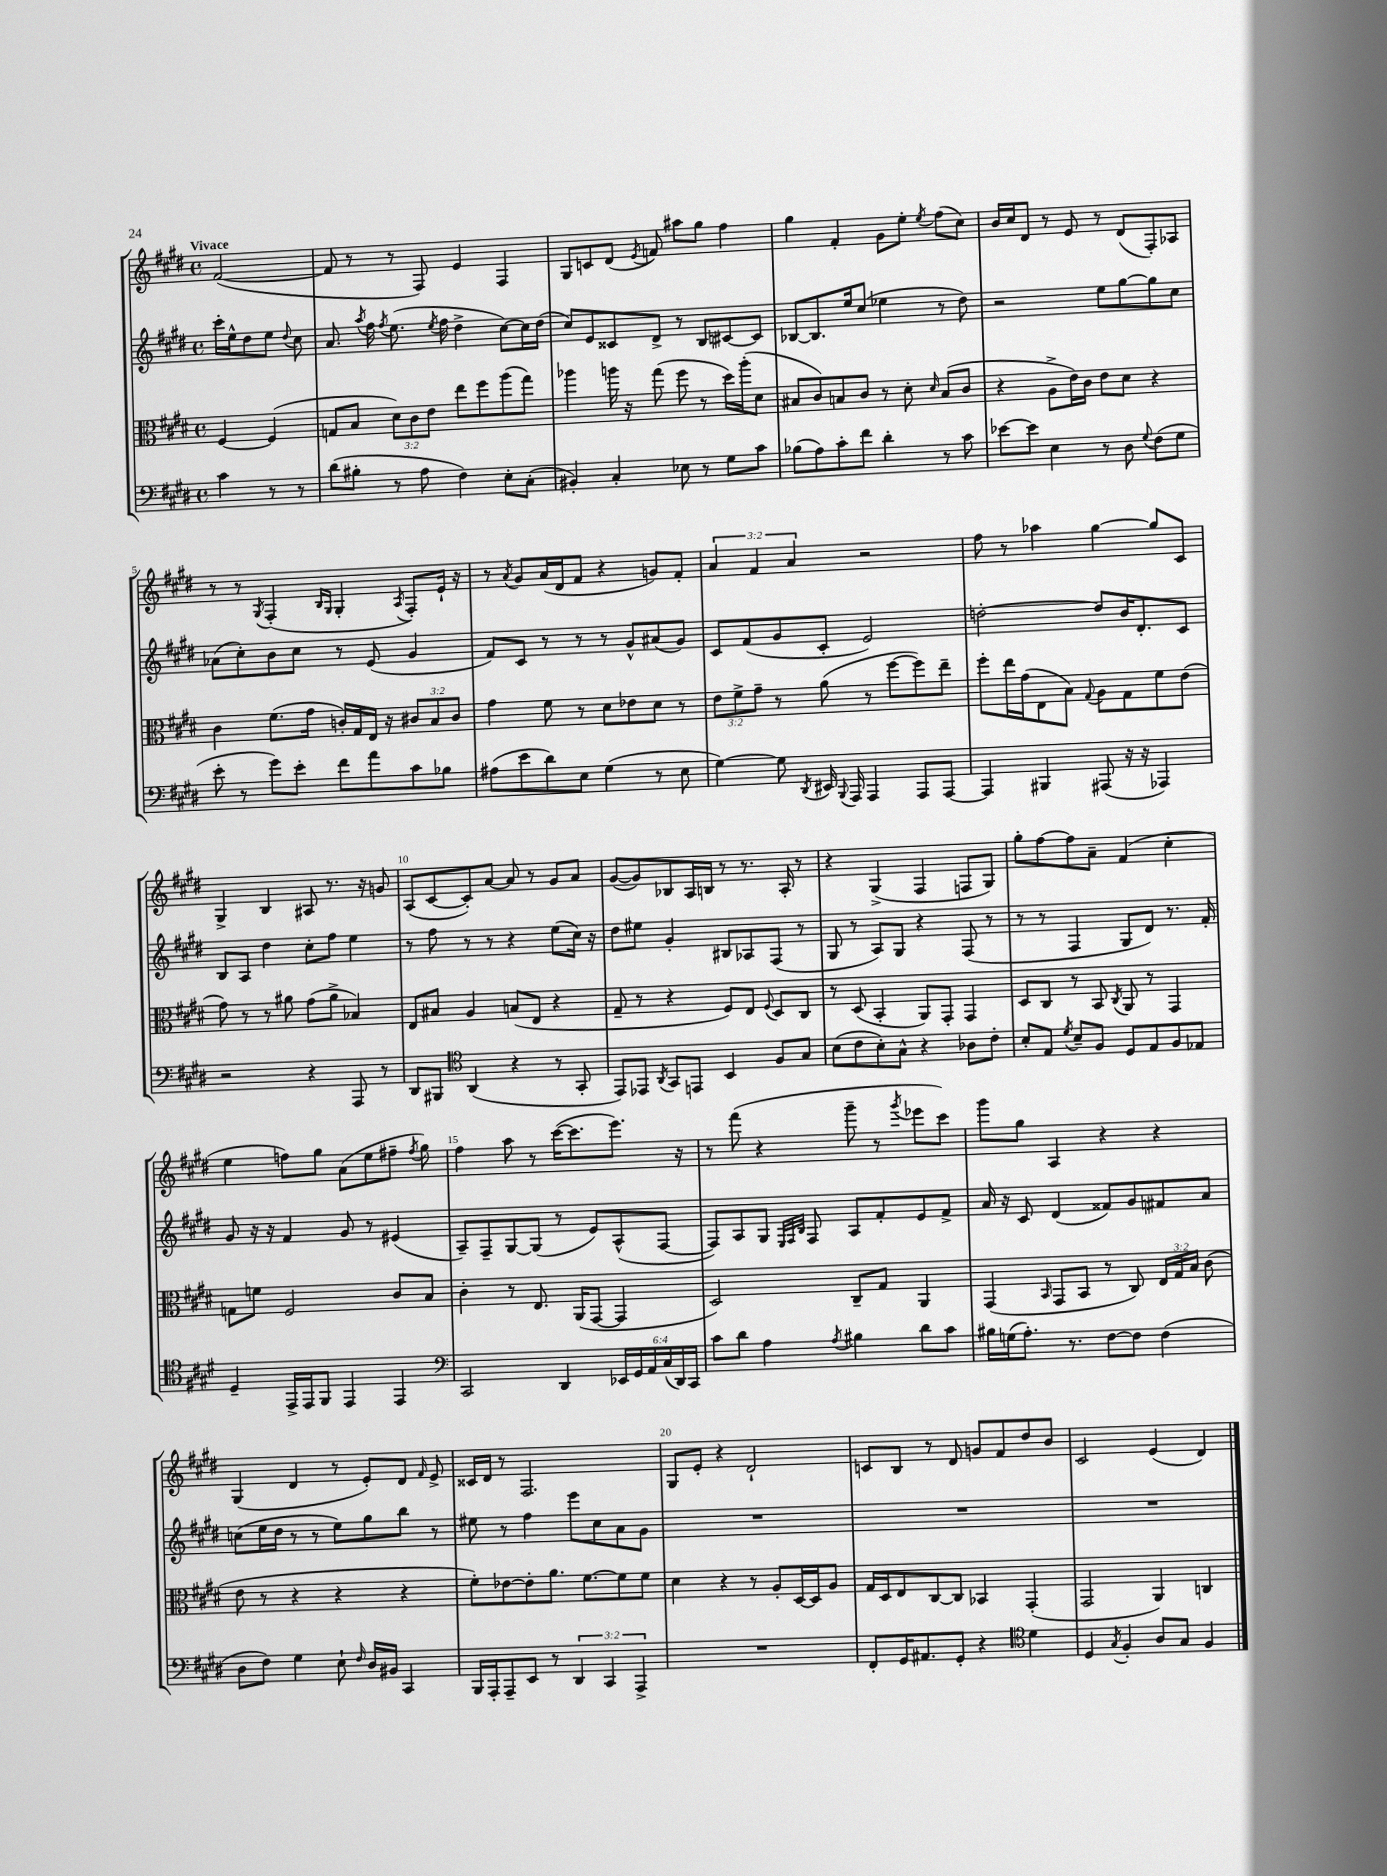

**kern	**kern	**kern	**kern
*staff4	*staff3	*staff2	*staff1
*clefF4	*clefC3	*clefG2	*clefG2
*k[f#c#g#d#]	*k[f#c#g#d#]	*k[f#c#g#d#]	*k[f#c#g#d#]
*M4/4	*M4/4	*M4/4	*M4/4
*met(c)	*met(c)	*met(c)	*met(c)
4c#	[4F#	16ccc#'	([2f#
.	.	16ee^^	.
.	.	8dd#	.
8r	(4F#]	8ee	.
.	.	8qqdd#	.
8r	.	8cc#	.
=	=	=	=
(8d#	8G	8.a	8f#]
8B#'	8B	.	8r
.	.	8qaa	.
.	.	16ff#	.
.	.	8qff#	.
8r	12d#)	(8.ee	8r
.	12c#	.	.
8A	.	.	8F#)
.	12e	.	.
.	.	8qee	.
.	.	16ff#	.
4F#)	8ee	4dd#^	4e
.	8ff#	.	.
8E'	(8aa	[8cc#)	4F#
(8C#'	8gg#)	16cc#]	.
.	.	(16dd#	.
=	=	=	=
4BB#')	4aa-	8cc#)	8G#
.	.	8e	8c
4C#'	16aa	8c##	(8d#
.	16r	.	.
.	.	.	8qe
.	(8gg#	8d#^	8f)
8E-	8ff#	8r	8aa#
8r	8r	8B	8gg#
8G#	16dd#)	[8c#	4ff#
.	(16aa'	.	.
8c#	8d#	8c#]	.
=	=	=	=
(8B-	8B#	[8B-	4gg#
8A)	8c#)	8.B-]	.
8c#'	8B	.	4f#'
.	.	16ee	.
8f#	8c#	(8cc#	.
4d#'	8r	4ee-	8g#
.	8d#'	.	8ee'
.	16qqd#	.	8qee
8r	(8B	8r	(8ff#
8c#	8c#	8dd#)	8cc#)
=	=	=	=
[8e-	4r	2r	16b
.	.	.	16cc#
8e-]	.	.	8d#
4E	8A^	.	8r
.	16e)	.	8e
.	16c#	.	.
8r	8e	8ee	8r
8D#	8d#	[8gg#	(8d#
8qqG#	.	.	.
(8F#	4r	8gg#]	8F#')
8G#	.	8cc#	8A-
=	=	=	=
8e'	4c#	(8a-	8r
8r	.	8cc#')	8r
.	.	.	8qG#
8g#)	(8.f#	8b	(4F#'
8e'	.	8cc#	.
.	16g#	.	.
.	.	.	16qqB
.	.	.	16qqG#
8f#	16c')	8r	4G#'
.	16G#	.	.
8a	16E	(8e	.
.	16r	.	.
.	.	.	8qA
8c#	12c#	4g#	8F#')
.	12B	.	.
8B-	.	.	16e`
.	12c#	.	.
.	.	.	16r
=	=	=	=
(8A#	4g#	8f#)	8r
.	.	.	8qa
8e	.	8c#	8g#
8d#)	8f#	8r	(16a
.	.	.	16d#
8E	8r	8r	8f#
(4G#	8d#	8r	4r
.	8e-	8g#^^	.
8r	8d#	(8a#	8g)
8E	8r	8g#)	8f#'
=	=	=	=
[4G#)	12e	8c#	6a
.	12f#^	.	.
.	.	(8f#	.
.	12g#~	.	6f#
8G#]	8r	8g#	.
.	.	.	6a
8qDD#	.	.	.
16EE#	(8a	8c#'	.
8qqBBB	.	.	.
16AAA	.	.	.
4AAA	8r	2e)	2r
.	[8ff#	.	.
8AAA	8ff#])	.	.
[8AAA	8ee~	.	.
=	=	=	=
4AAA]	8ff#'	[2dd'	8ff#
.	16ee	.	8r
.	(16g#	.	.
4BBB#	8E	.	4aa-
.	8B)	.	.
.	8qqG#	.	.
(8AAA#	8A	8dd]	[4gg#
16r	8G#	16b	.
16r	.	8.d#'	.
4AAA-)	8f#	.	8gg#]
.	(8e	8c#	8c#
=	=	=	=
2r	8g#)	8B	4G#^
.	8r	8A	.
.	8r	4dd#	4B
.	8a#	.	.
4r	(8g#	8cc#'	8A#
.	8a#^	8ff#	8.r
8AAA	4B-)	4ee	.
.	.	.	16r
8r	.	.	8g
=	=	=	=
8DD#	8E	8r	(8A
8BBB#	8B#	8ff#	[8c#
*clefC4	*	*	*
(4AA	4A	8r	8c#'])
.	.	8r	[8a
4r	(8B	4r	8a]
.	8E	.	8r
8r	4r	(8ee	8g#
8GG#'	.	16cc#)	8a
.	.	16r	.
=	=	=	=
8EE)	8G#~	8dd#	([8g#
8EE-	8r	8ee#	8g#])
8qAA	.	.	.
8GG#	4r	4g#'	8B-
8EE	.	.	16A
.	.	.	16B
4BB	8F#)	8B#	8r
.	8E	8A-	8.r
.	8qqF#	.	.
8F#	8D#	(8F#	.
.	.	.	16A'
8G#	8C#	8r	8r
=	=	=	=
(8B	8r	8G#	4r
8c#	(8D#	8r	.
8B')	4BB'	8A)	(4G#^
8G#^^	.	8G#	.
4r	8AA)	4r	4F#
.	8GG#'	.	.
8A-	4GG#	(8F#	8F
8c#'	.	8r	8G#)
=	=	=	=
8B'	8D#	8r	8gg#'
8E	8C#	8r	[8ff#
8qd#	.	.	.
8B~	8r	4F#	8ff#]
8F#	8BB	.	8a~
.	8qC#	.	.
8D#	8AA	8G#	(4f#
8E	8r	8d#)	.
8F#	4GG#	8.r	4cc#'
8E-	.	.	.
.	.	16f#'	.
=	=	=	=
4D#~	8G	8g#	4ee
.	8f	16r	.
.	.	16r	.
16EE^	2F#	4f#	8ff)
16EE	.	.	.
8FF#	.	.	8gg#
4EE	.	8g#	(8a
.	.	8r	8ee
4EE	8c#	(4e#	8ff#~
.	.	.	8qff#
.	8B	.	8gg#)
=	=	=	=
*clefF4	*	*	*
2CC#	4c#'	8A~)	4ff#
.	.	8F#~	.
.	8r	[8G#	8aa
.	8.E	(8G#]	8r
4DD#	.	8r	([16ccc#
.	(16AA	.	8.ccc#]
.	[8GG#	8e)	.
24EE-	4GG#]	(8A^^	8.eee)
24GG#	.	.	.
24AA	.	.	.
(24C#	.	[8F#	.
24DD#)	.	.	.
.	.	.	16r
24CC#	.	.	.
=	=	=	=
8c#	2D#)	8F#])	8r
8d#	.	8A	(8fff#
4A	.	8G#	4r
.	.	32qqE	.
.	.	32qqF#	.
.	.	32qqB	.
.	.	8F#	.
8qA	.	.	.
4B#	8C#~	8A	8ggg#~
.	8G#	8f#'	8r
.	.	.	8qggg#
8d#	4AA	8e	8eee-
8c#	.	8f#^	8ccc#)
=	=	=	=
16B#	(4GG#	16a	8ggg#
(16G	.	16r	.
8.A')	.	8c#	8gg#
.	16qqBB	.	.
.	8GG#	(4d#	4A
8.r	.	.	.
.	8BB	.	.
[8F#	8r	8f##)	4r
8F#]	8C#)	8g#	.
(4F#	24E	8f#	4r
.	24G#	.	.
.	24B	.	.
.	(8c#	8a	.
=	=	=	=
8D#	8e	(8cc	(4G#
8F#)	8r	16ee	.
.	.	16dd#	.
4G#	4r	8r	4d#
.	.	8r	.
8E`	4r	8ee)	8r
16qqF#	.	.	.
16D#	.	8gg#	8e')
16BB#	.	.	.
4CC#	4r	8bb	8d#
.	.	.	16qqf#
.	.	8r	8e^
=	=	=	=
16BBB	8f#')	8ee#	16c##
16AAA'	.	.	16d#
8AAA~	[8e-	8r	8r
8EE	8e-']	4ff#	2.F#
8r	8.a	.	.
6DD#	.	8eee	.
.	[8.f#	.	.
.	.	8cc#	.
6CC#	.	.	.
.	8f#]	8a	.
6AAA^	.	.	.
.	8f#	8g#	.
=	=	=	=
1r	4d#	1r	8G#
.	.	.	8e'
.	4r	.	4r
.	8r	.	2d#`
.	8A'	.	.
.	[16D#	.	.
.	16D#]	.	.
.	8A	.	.
=	=	=	=
8FF#'	16G#	1r	8c
.	16D#	.	.
16GG#	8E	.	8B
8.AA#	.	.	.
.	[8C#	.	8r
8GG#'	8C#]	.	8d#
4r	4BB-	.	8g
.	.	.	8f#
*clefC4	*	*	*
4d#	(4GG#'	.	8dd#
.	.	.	8b
=	=	=	=
4D#	2GG#	1r	2c#
8qG#	.	.	.
4F#'	.	.	.
8A	4AA)	.	(4e
8G#	.	.	.
4F#	4C	.	4d#)
==	==	==	==
*-	*-	*-	*-
